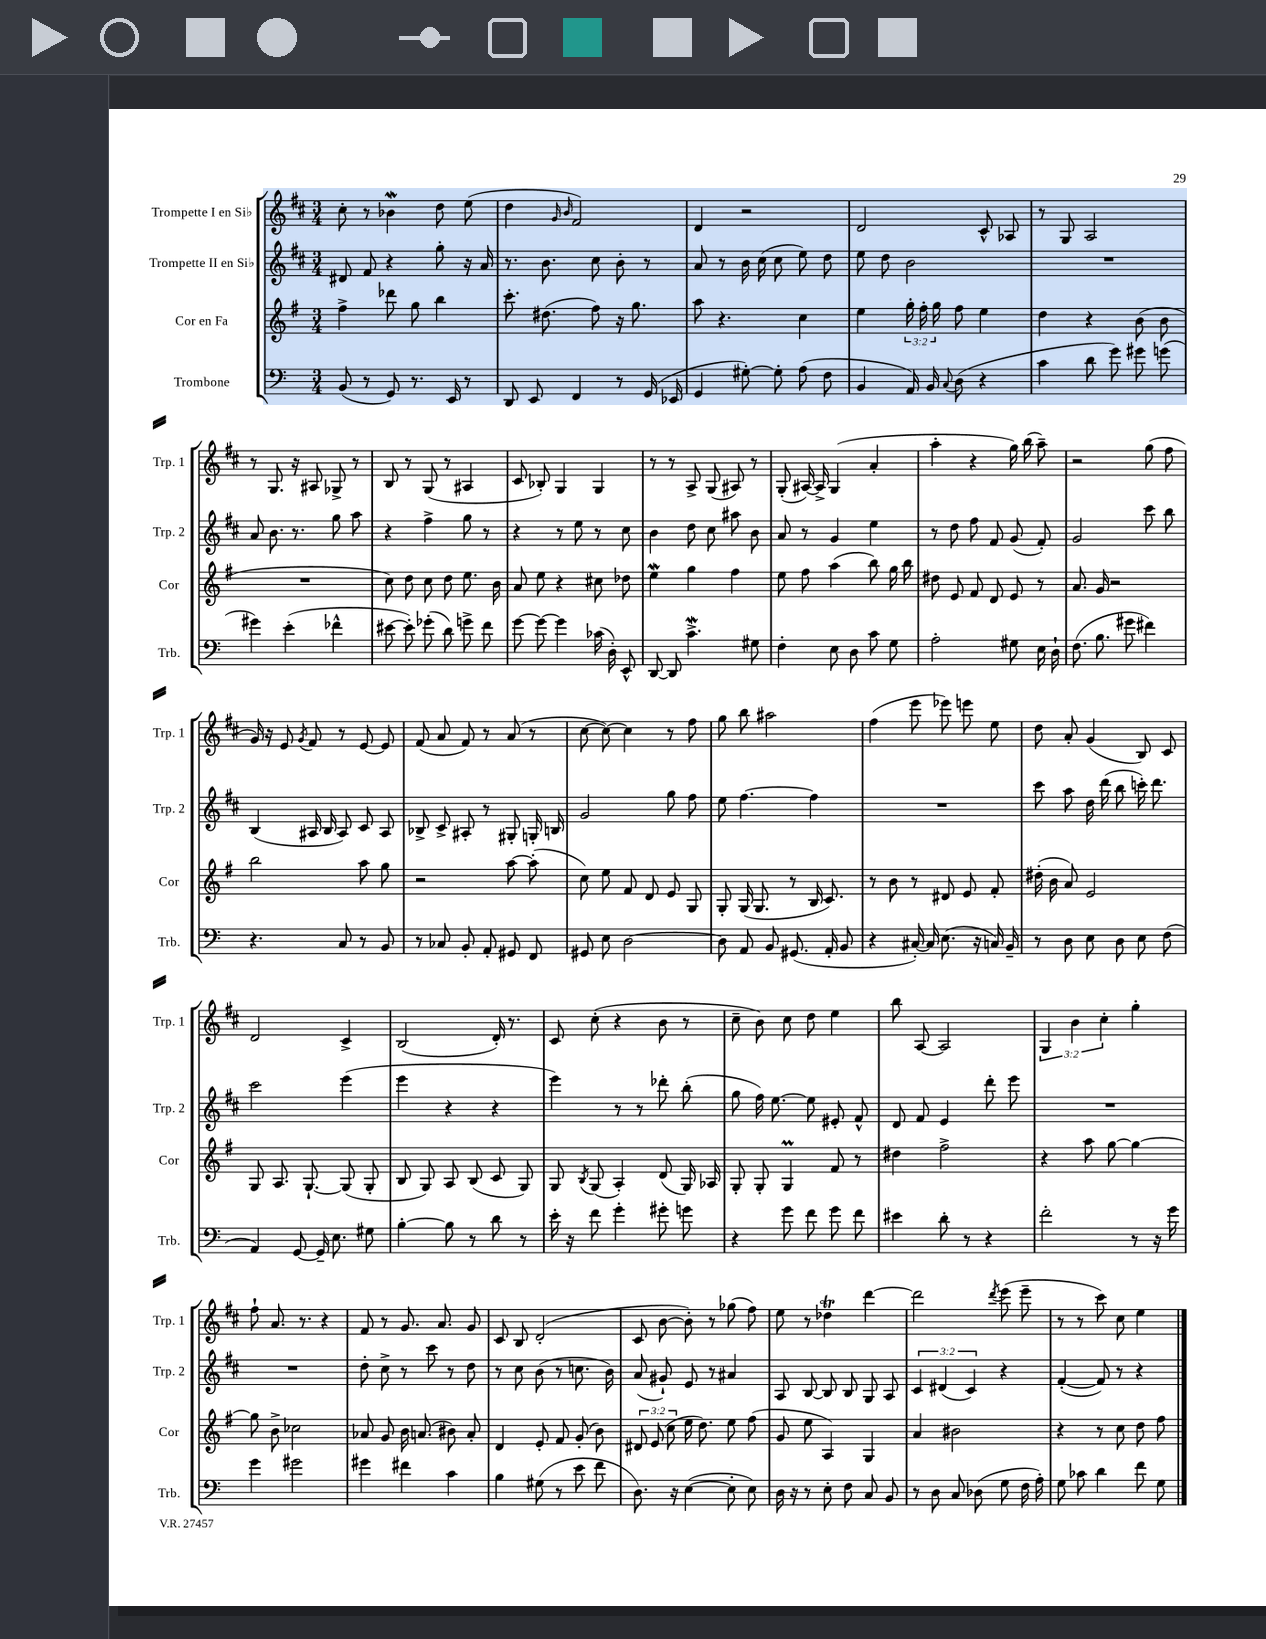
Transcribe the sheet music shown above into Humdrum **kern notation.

**kern	**kern	**kern	**kern
*staff4	*staff3	*staff2	*staff1
*clefF4	*clefG2	*clefG2	*clefG2
*k[]	*k[f#]	*k[f#c#]	*k[f#c#]
*M3/4	*M3/4	*M3/4	*M3/4
(8BB/	4ff#^\	8d#/	8cc#'\
8r	.	8f#/	8r
8GG/)	8ddd-\	4r	4b-\
8.r	8gg\	.	.
.	4bb\	8gg'\	8dd\
16EE/	.	.	.
8r	.	16r	(8ee\
.	.	16a/	.
=	=	=	=
8DD/	8.ccc'\	8.r	4dd\
8EE/	.	.	.
.	(8.dd#\	8.b\	.
.	.	.	16qqg/
.	.	.	16qqb/
4FF/	.	.	2f#/)
.	8ff#\)	8cc#\	.
8r	16r	8b'\	.
.	8.gg\	.	.
(16GG/	.	8r	.
16EE-/	.	.	.
=	=	=	=
4GG/	8aa\	8a/	4d/
.	4.r	8r	.
[8G#'\)	.	16b\	2r
.	.	(16cc#\	.
8G#'\]	.	8cc#\	.
(8A\	4cc\	8ee\)	.
8F\	.	8dd\	.
=	=	=	=
4BB/	4ee\	8ee\	2d/
.	.	8dd\	.
16AA/)	24gg'\	2b\	.
.	24ff#'\	.	.
16BB/	.	.	.
.	24gg\	.	.
8qqC/	.	.	.
(8D\	8ff#\	.	.
4r	4ee\	.	8c#^^/
.	.	.	8A-/
=	=	=	=
4c\	4dd\	2.r	8r
.	.	.	8G/
8d\	4r	.	2A/
8g\)	.	.	.
8g#\	(8b\	.	.
(8g\	8b\	.	.
=	=	=	=
4g#\)	2.r	8a/	8r
.	.	8.b\	8.G/
(4e'\	.	.	.
.	.	8.r	16r
.	.	.	8A#/
4f-^^\	.	8gg\	8G-^/
.	.	8aa\	8r
=	=	=	=
[8e#\	8cc\)	4r	8B/
8e#'\])	8dd\	.	8r
(8g-'\	8cc\	4ff#^\	(8G/
8d\)	8dd\	.	8r
8g^\	8.ee\	8gg\	4A#/
8f\	.	8r	.
.	16b\	.	.
=	=	=	=
[8g\	8a/	4r	8c#/
8g\_	8ee\	.	8B-'/)
4g\]	4r	8r	4G/
.	.	8ee\	.
(16c-\	8cc#\	8r	4G/
16D'\)	.	.	.
8EE^^/	8dd-\	8cc#\	.
=	=	=	=
[8DD/	4ee\	4b\	8r
8DD/]	.	.	8r
4.c^\	4gg\	8dd\	8A^/
.	.	8cc#\	(8G/
.	4ff#\	8aa#\	8A#/)
8G#\	.	8b\	8r
=	=	=	=
4F'\	8ee\	8a/	(8G'/
.	8ff#\	8r	[16A#/)
.	.	.	16A#^/]
8E\	(4aa\	4g/	(4G/
8D\	.	.	.
8c\	8bb\)	4ee\	4a'/
8G\	16gg\	.	.
.	16bb\	.	.
=	=	=	=
2A'\	8dd#\	8r	4aa'\
.	8e/	8dd\	.
.	8f#/	8ff#\	4r
.	8d/	8f#/	.
8G#\	8e/	(8g/	16gg\)
.	.	.	(16bb\
16E\	8r	8f#'/)	8aa~\)
16D`\	.	.	.
=	=	=	=
(8.F\	8.a/	2g/	2r
8.B\	16g/	.	.
.	2r	.	.
8g#\	.	.	.
4f#\)	.	8ccc#\	(8gg\
.	.	8bb\	8ff#\
=	=	=	=
4.r	2bb\	(4B/	16g/)
.	.	.	16r
.	.	.	8e/
.	.	.	8qg/
.	.	16A#/	8f#/
.	.	16B/	.
8C/	.	8A#/)	8r
8r	8aa\	8c#/	[8e/
8BB/	8gg\	8A#/	8e/]
=	=	=	=
8r	2r	8B-^/	(8f#/
8C-/	.	8c#^/	8a/
8BB'/	.	8A#'/	8f#/)
8AA'/	.	8r	8r
8GG#/	[8aa\	8G#'/	(8a/
8FF/	(8aa'\]	16G'/	8r
.	.	16B/	.
=	=	=	=
8GG#/	8cc\)	2g/	[8cc#\
8E\	8ee\	.	8cc#\_)
[2D\	8f#/	.	4cc#\]
.	8d/	.	.
.	8e/	8gg\	8r
.	8G/	8ff#\	8ff#\
=	=	=	=
8D\]	8G'/	8ee\	8gg\
8AA/	(16G/	[4.ff#\	8bb\
.	8.G/	.	.
8BB/	.	.	2aa#\
(8.GG#/	8r	.	.
.	16B/	4ff#\]	.
16AA'/	8.c/)	.	.
8BB/	.	.	.
=	=	=	=
4r	8r	2.r	(4ff#\
.	8b\	.	.
[16C#'/)	8r	.	8eee\
16C#/]	.	.	.
(8.E\	8d#/	.	8eee-\)
.	8e/	.	8eee\
16r	.	.	.
16C/)	8f#'/	.	8ee\
16BB~/	.	.	.
=	=	=	=
8r	(16dd#'\	8ccc#\	8dd\
.	16b\	.	.
8D\	8a/)	8aa\	8a'/
8E\	2e/	16dd\	(4g/
.	.	(16ddd\	.
8D\	.	8bb\	.
8E\	.	16ccc'\)	8B/)
.	.	8.ddd\	.
(8F\	.	.	8c#/
=	=	=	=
4AA/)	8G/	2ccc#\	2d/
.	8.A/	.	.
[8GG/	.	.	.
.	[8.G`/	.	.
16GG~/]	.	.	.
8.E\	.	.	.
.	(8G/]	(4eee\	4c#^/
8G#\	8G'/	.	.
=	=	=	=
[4B'\	8B/	4eee\	(2B/
.	8G/)	.	.
8B\]	8A/	4r	.
8r	(8B/	.	.
8d\	8c/	4r	16d'/)
.	.	.	8.r
8r	8G/)	.	.
=	=	=	=
16e'\	8G/	4eee\)	8c#/
16r	.	.	.
.	8qB/	.	.
8f\	(8G/	.	(8cc#'\
4g'\	4A'/)	8r	4r
.	.	8r	.
8g#'\	(8d/	8ddd-'\	8b\
8g\	16G/)	(8bb'\	8r
.	16A-/	.	.
=	=	=	=
4r	8G'/	8gg\	8cc#~\
.	8G'/	16ff#\)	8b\)
.	.	[8.ee\	.
8g\	4G/	.	8cc#\
8f\	.	8ee\]	8dd\
8g\	8f#/	8e#'/	4ee\
8f\	8r	8f#^^/	.
=	=	=	=
4e#\	4dd#\	8d/	8bb\
.	.	8f#/	[8A/
8d'\	2ff#^\	4e/	2A/]
8r	.	.	.
4r	.	8ddd'\	.
.	.	8eee\	.
=	=	=	=
2f'\	4r	2.r	6G/
.	.	.	6b\
.	8aa\	.	.
.	.	.	6cc#'\
.	[8gg\	.	.
8r	4gg\_	.	4gg'\
16r	.	.	.
16g\	.	.	.
=	=	=	=
4g\	8gg\]	2.r	8ff#`\
.	8b^\	.	8.a/
2g#\	2cc-\	.	.
.	.	.	8.r
.	.	.	4r
=	=	=	=
4g#\	8a-/	8dd'\	8f#/
.	8g/	8cc#^\	8r
4f#\	16b\	8r	8.g/
.	(8.a/	.	.
.	.	8ccc#\	.
.	.	.	8.a/
4c\	8b#\)	8r	.
.	8a'/	8dd\	8g/
=	=	=	=
4B\	4d/	8r	8c#/
.	.	8cc#\	8B/
(8G#\	8e'/	(8b\	(2d'/
8r	8f#/	8r	.
8e\	(8g'/	8.cc\	.
8f\	8b\)	.	.
.	.	16b\)	.
=	=	=	=
8.D\)	12d#/	(8a/	8c#/
.	(12e/	.	.
.	.	8g#`/)	[8b\
.	12cc\	.	.
16r	.	.	.
([4E\	16ee\	8e/	8b'\])
.	8.dd\)	.	.
.	.	8r	8r
8E'\]	8ee\	4a#/	(8gg-\
8E\)	(8ff#\	.	8ff#\)
=	=	=	=
16D\	8g/	8A/	8ee\
16r	.	.	.
8r	8ee\	[8B/	8r
8E'\	4A/)	8B/]	4dd-\
8F\	.	8B/	.
8C/	4G/	8G/	[4ddd\
8BB/	.	8A/	.
=	=	=	=
8r	4a/	6c#/	2ddd\]
8D\	.	.	.
.	.	(6d#/	.
8C/	2b#\	.	.
.	.	6c#/)	.
(8D-\	.	.	.
.	.	.	8qddd/
8G\	.	4r	(8eee\
16F\	.	.	8eee~\
16A'\)	.	.	.
=	=	=	=
8G\	4r	([4f#'/	8r
8c-\	.	.	8r
4d\	8r	8f#/])	8ccc#\)
.	8cc\	8r	8cc#\
8f\	8dd\	4r	4ee\
8G\	8ff#\	.	.
==	==	==	==
*-	*-	*-	*-
